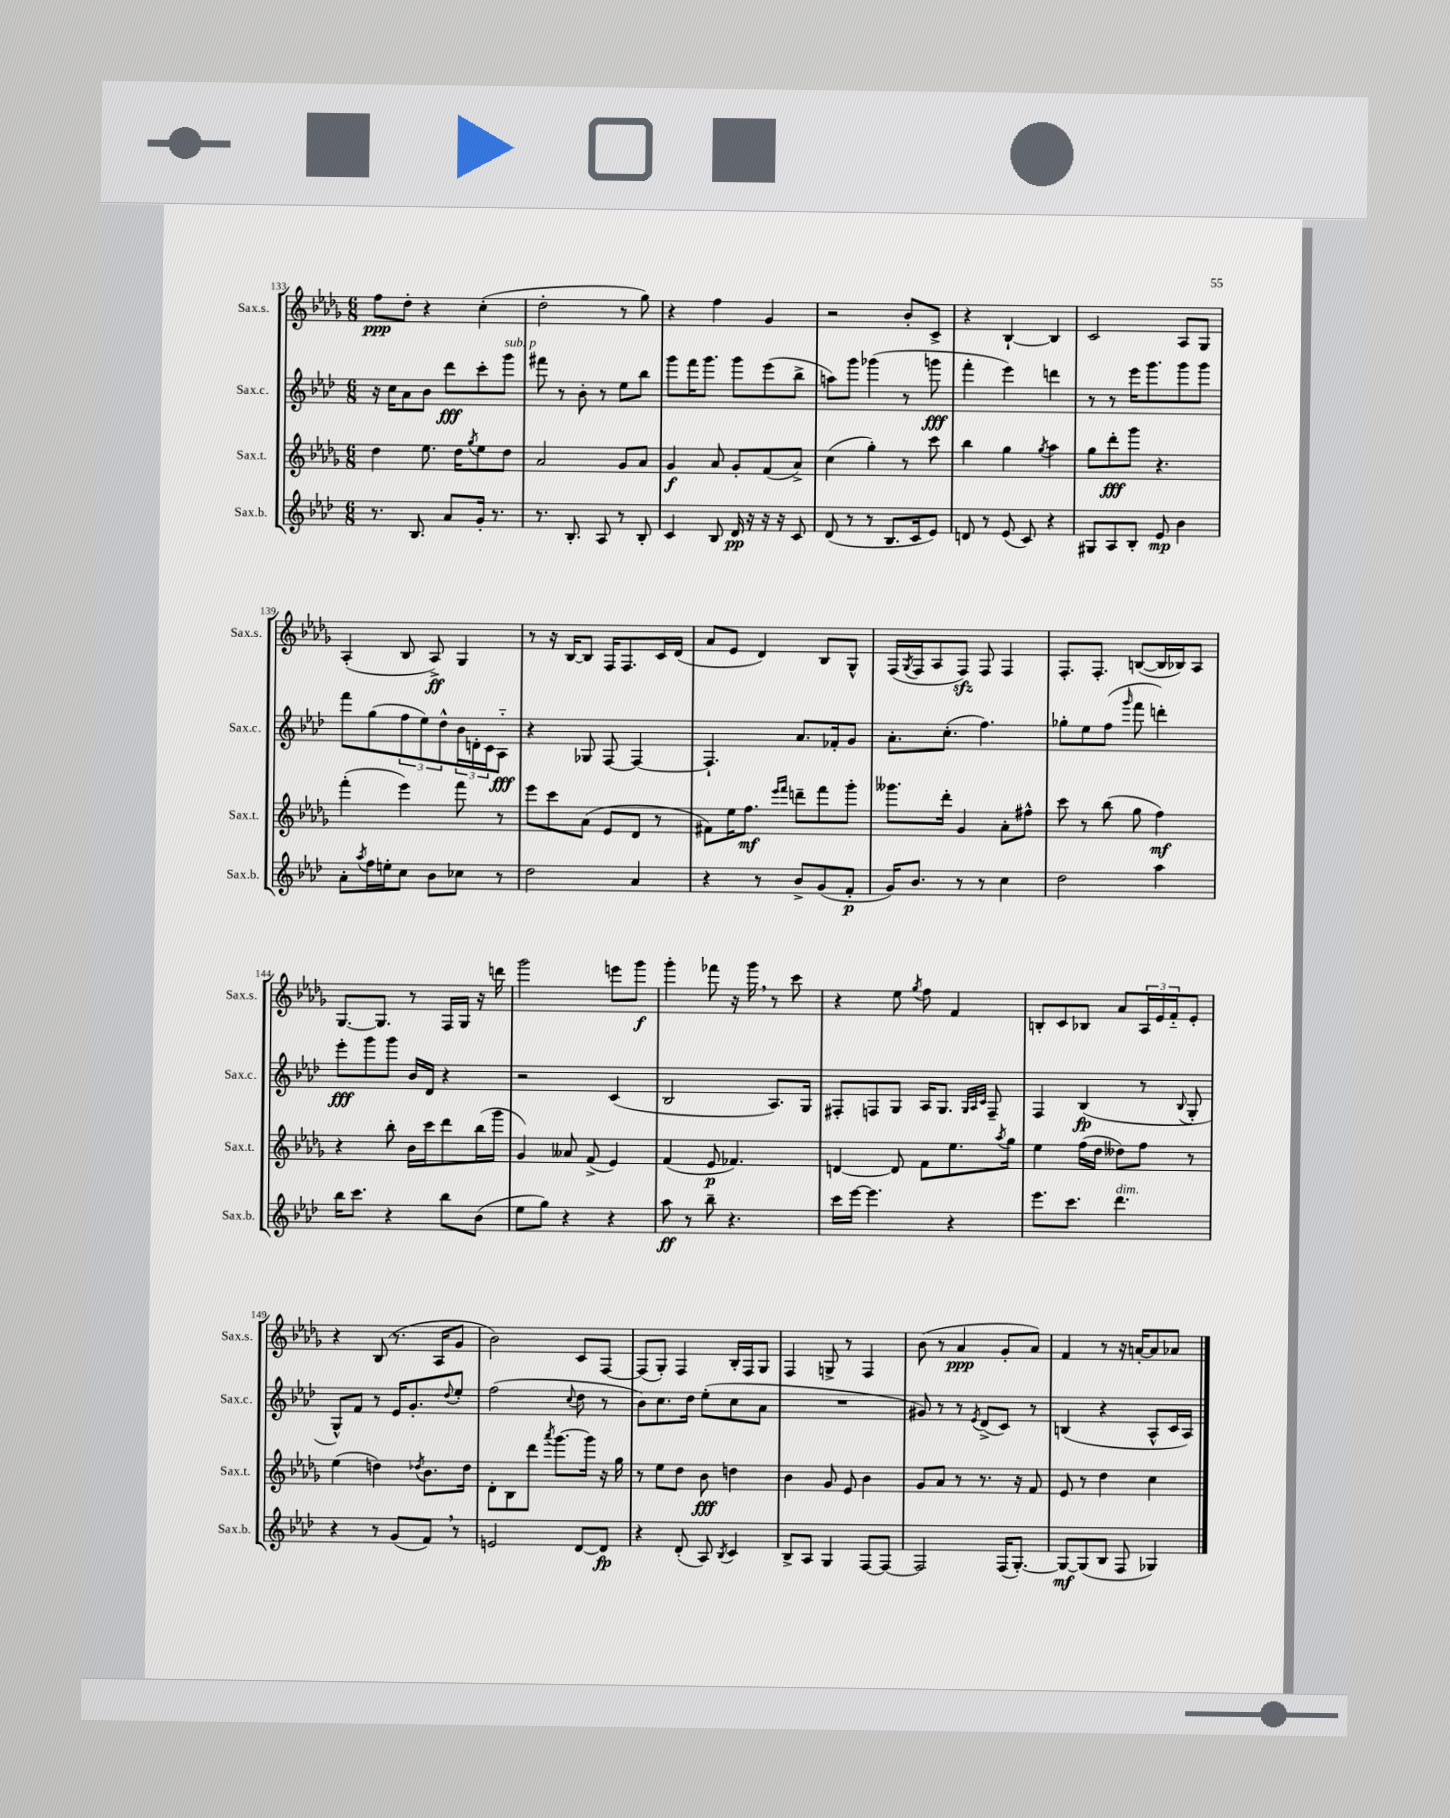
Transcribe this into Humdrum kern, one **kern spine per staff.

**kern	**kern	**kern	**kern
*staff4	*staff3	*staff2	*staff1
*clefG2	*clefG2	*clefG2	*clefG2
*k[b-e-a-d-]	*k[b-e-a-d-g-]	*k[b-e-a-d-]	*k[b-e-a-d-g-]
*M6/8	*M6/8	*M6/8	*M6/8
8.r	4dd-	16r	8ff
.	.	16cc	.
.	.	8a-	8dd-'
8.B-	.	.	.
.	8.ee-	8b-	4r
8a-	.	8ddd-	.
.	16dd-	.	.
.	8qgg-	.	.
16g'	8ee-	8ccc'	(4cc'
8.r	.	.	.
.	8dd-	8ggg	.
=	=	=	=
8.r	2a-	8fff#	2dd-'
.	.	8r	.
8.B-'	.	.	.
.	.	8b-'	.
8A-	.	8r	.
8r	8g-	8ee-	8r
8B-'	8a-	8bb-	8gg-)
=	=	=	=
4c	4g-	8ggg	4r
.	.	16fff	.
.	.	8.ggg	.
8B-	8a-	.	4ff
16d-	8g-'	8ggg	.
16r	.	.	.
16r	(8f	(8eee-	4g-
16r	.	.	.
8c	8a-^)	8bb-^	.
=	=	=	=
(8d-	(4cc	8aa)	2r
8r	.	8ggg	.
8r	4gg-')	(4ggg-	.
8.B-	.	.	.
.	8r	8r	8b-'
16c	.	.	.
8e-)	8ccc	8ggg	8c^
=	=	=	=
8d	4bb-	4fff'	4r
8r	.	.	.
(8e-	4gg-	4eee-)	[4B-`
8c)	.	.	.
.	8qgg-	.	.
4r	4aa-	4ddd	4B-]
=	=	=	=
8G#	8gg-	8r	2c
8A-	8ddd-'	8r	.
8B-'	8ggg-	16eee-	.
.	.	8.ggg	.
8e-	4.r	.	.
4b-	.	8ggg	8A-
.	.	8ggg	8G-
=	=	=	=
8a-'	(4fff'	8fff	(4A-'
8qaa-	.	.	.
16ff	.	(8gg	.
16ee'	.	.	.
8cc	4eee-)	12ff	8B-
.	.	12ee-)	.
8b-	.	.	8A-^)
.	.	12dd-^^	.
8cc-	8fff	24b-	4G-
.	.	24d'	.
.	.	24c	.
8r	8r	8A-'~	.
=	=	=	=
2dd-	8eee-	4r	8r
.	8ccc	.	16r
.	.	.	[16B-
.	(8a-	8G-	8B-]
.	8e-	[8F	16F
.	.	.	8.F
4a-	8d-	4F_	.
.	8r	.	16c
.	.	.	(16d-
=	=	=	=
4r	8f#)	4.F`]	8a-
.	16ee-	.	8e-
.	8.ff	.	.
8r	.	.	4d-)
.	16qqeee-	.	.
.	16qqfff	.	.
8b-^	8ddd~	8.a-	.
(8g	8fff	.	8B-
.	.	16f-'	.
8f'	8ggg-'	8g	8G-^^
=	=	=	=
16g)	8.ggg--	8.a-'	(16F
.	.	.	8qG-
8.b-	.	.	16F
.	.	.	8A-
.	16ddd-'	(8.cc'	.
8r	4g-	.	8F)
8r	.	4.ff)	8F
4cc	8a-'	.	4F
.	8ff#^^	.	.
=	=	=	=
2dd-	8ccc	8gg-'	8.F'
.	8r	8ee-	.
.	.	.	8.F'
.	(8bb-	(8ff	.
.	.	16qqggg	.
.	8gg-	8fff	([8B
4aa-	4ff)	4ddd')	16B]
.	.	.	16B-)
.	.	.	8A-
=	=	=	=
16bb-	4r	8eee-'	[8.G-
8.ccc	.	.	.
.	.	8ggg	.
.	.	.	8.G-]
4r	8bb-'	8ggg	.
.	16b-	16b-	8r
.	16ccc	16d-	.
8bb-	8ddd-	4r	16F
.	.	.	16G-
(8b-	(16bb-	.	16r
.	16ggg-	.	16ddd
=	=	=	=
8ee-	4g-)	2r	2ggg-
8gg)	.	.	.
4r	8a--	.	.
.	(8f^	.	.
4r	4e-)	(4c	8eee
.	.	.	8ggg-
=	=	=	=
8aa-	(4f	2B-	4ggg-'
8r	.	.	.
8bb-~	8e-	.	8fff-
4.r	4.f-)	.	16r
.	.	.	16ggg-
.	.	8.A-)	8r
.	.	.	8ccc
.	.	16G	.
=	=	=	=
16ccc	[4d	8F#'	4r
[16eee-	.	.	.
4.eee-]	.	8F	.
.	8d]	8G	8ee-
.	.	.	8qgg-
.	8f	16A-	8ff
.	.	8.G	.
4r	8.ee-	.	4f
.	.	32qqG	.
.	.	32qqA-	.
.	.	32qqc	.
.	.	8F~	.
.	8qaa-	.	.
.	16gg-	.	.
=	=	=	=
8.eee-	4ee-	4F	8B'
.	.	.	8c
8.ccc	.	.	.
.	(16ff	(4B-	8B-
.	16dd-	.	.
4.ddd-	8dd--)	.	8a-
.	8ff	8r	24A-
.	.	.	24e-
.	.	.	24f'~
.	.	8qqB-	.
.	8r	8G'	8e-'
=	=	=	=
4r	(4ee-	8G^^)	4r
.	.	8f	.
8r	4dd)	8r	(8B-
(8g	.	16e-	8.r
.	.	8.g'	.
.	8qdd-	.	.
8f)	8.b-	.	.
.	.	.	16A-
.	.	8qqdd-	.
8r	.	8ee-'	8g-
.	16dd-	.	.
=	=	=	=
2e	8d-'	(2ff	2b-)
.	8B-	.	.
.	8ddd-	.	.
.	8qaaa-	.	.
.	[8.ggg-	.	.
.	.	8qqcc	.
[8d-	.	8dd-	8c
.	16ggg-]	.	.
8d-]	16r	8r	[8F
.	16gg-	.	.
=	=	=	=
4r	8r	8b-)	(8F]
.	8ee-	8.cc	8G-')
(8d-'	8dd-	.	4F
.	.	16dd-	.
8A-)	8b-	(8ee-'	.
8qB-	.	.	.
4c	4dd	8cc	16B-'
.	.	.	16F
.	.	8a-	8G-
=	=	=	=
8B-^	4b-	2.r	4F
8A-	.	.	.
4G	8g-	.	8G^
.	8e-	.	8r
[8F	4b-	.	4F
8F_	.	.	.
=	=	=	=
2F]	8g-	8g#)	(8b-
.	8a-	8r	8r
.	8r	8r	4a-
.	.	8qe-	.
.	8.r	(8d-^	.
(16F	.	8c)	8g-'
[8.G')	16r	.	.
.	8f	8r	8a-)
=	=	=	=
8G_	8e-	(4B	4f
(8G]	8r	.	.
8B-	4dd-	4r	8r
8F	.	.	16r
.	.	.	[16a'
4G-)	4cc	8A-^^	8a]
.	.	16c	8a-
.	.	16A-)	.
==	==	==	==
*-	*-	*-	*-
